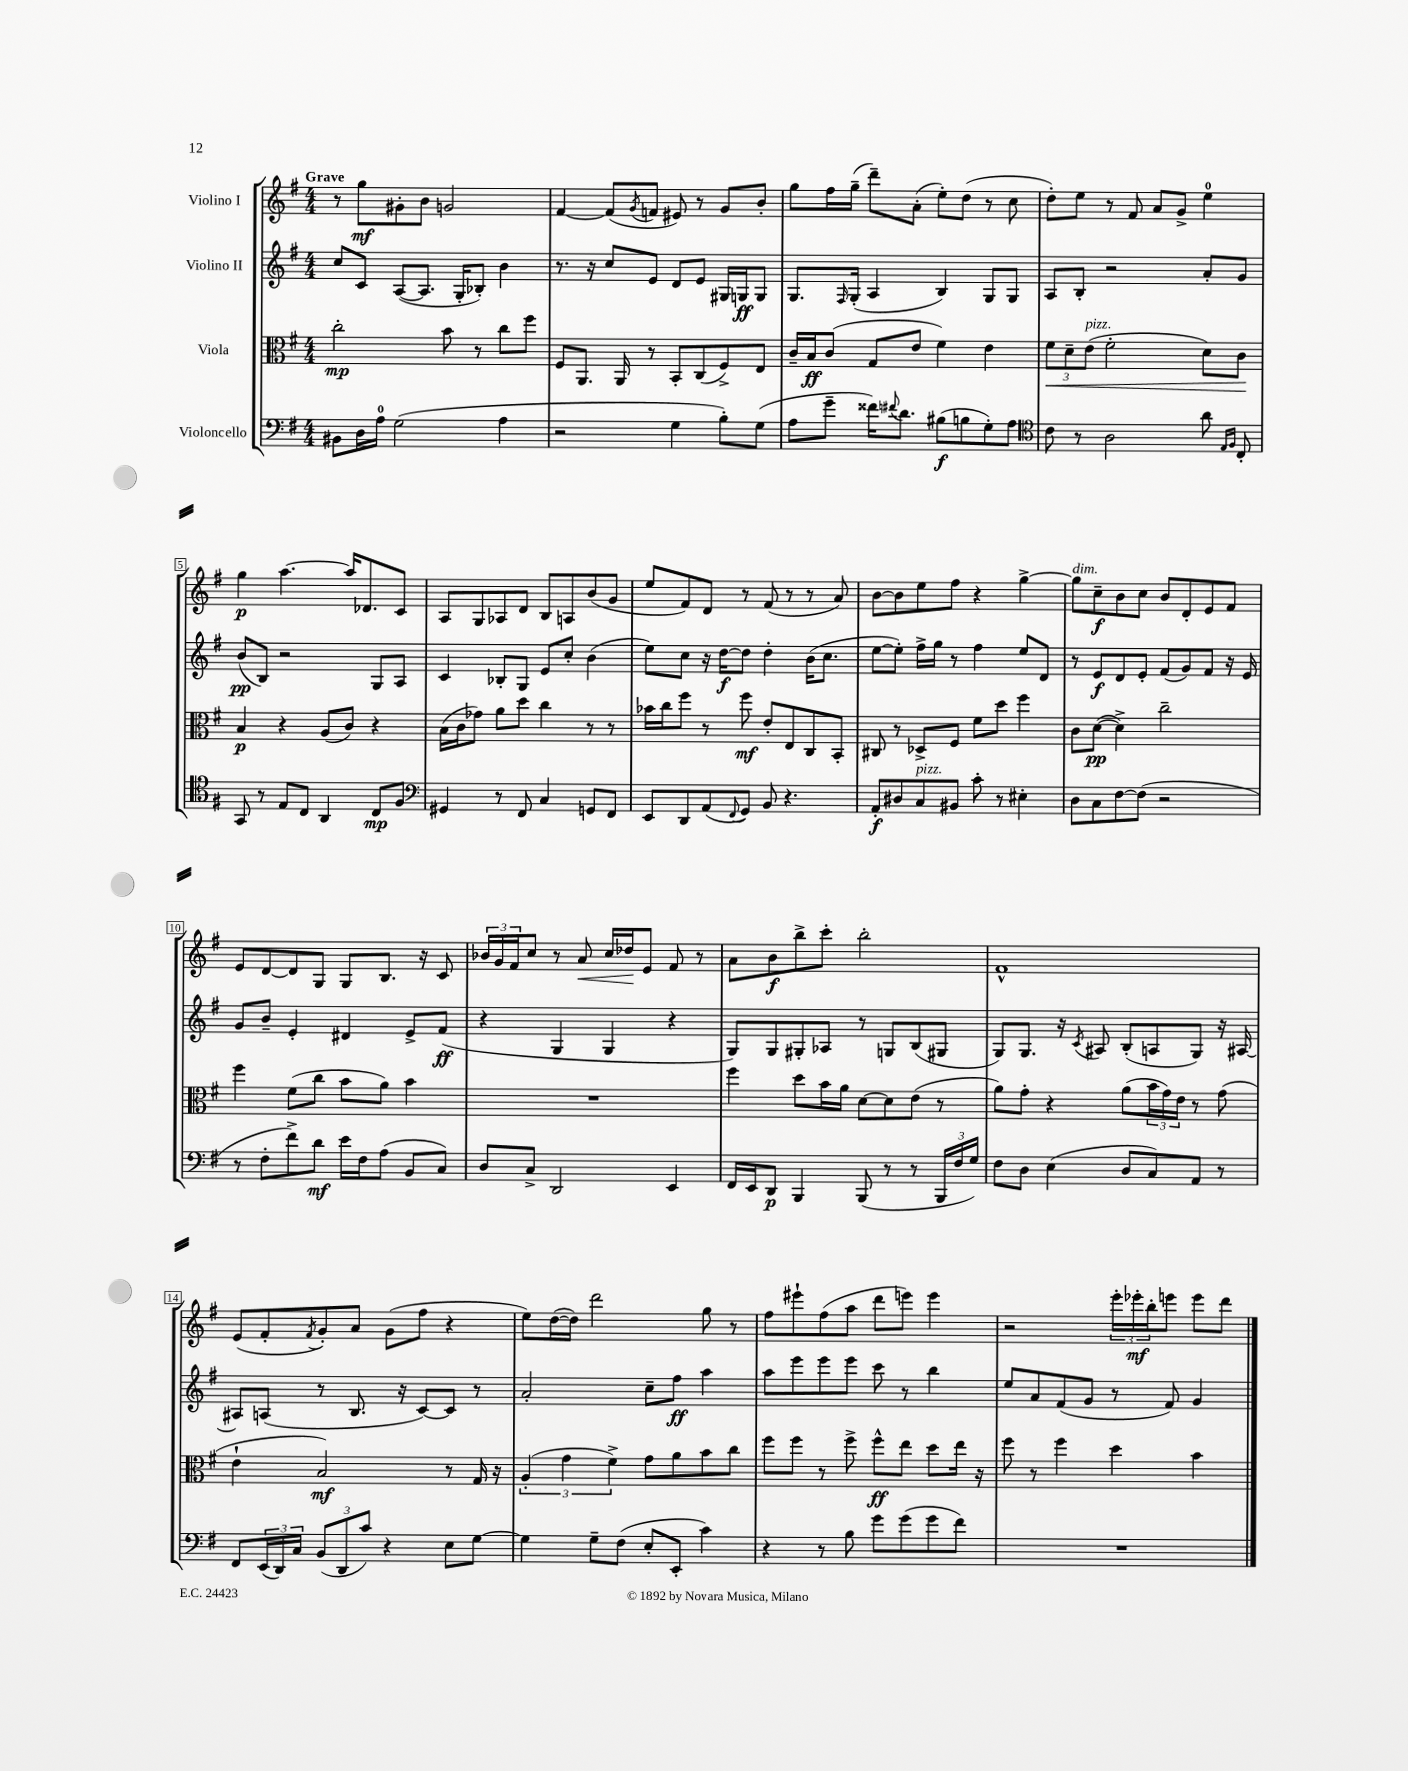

**kern	**dynam	**kern	**dynam	**kern	**dynam	**kern	**dynam
*part4	*part4	*part3	*part3	*part2	*part2	*part1	*part1
*staff4	*staff4	*staff3	*staff3	*staff2	*staff2	*staff1	*staff1
*I"Violoncello	*	*I"Viola	*	*I"Violino II	*	*I"Violino I	*
*clefF4	*	*clefC3	*	*clefG2	*	*clefG2	*
*k[f#]	*	*k[f#]	*	*k[f#]	*	*k[f#]	*
*M4/4	*	*M4/4	*	*M4/4	*	*M4/4	*
=1	=1	=1	=1	=1	=1	=1	=1
!	!	!	!	!	!	!LO:TX:a:B:t=Grave	!
8BB#X\L	.	2cc'\	mp	8cc/L	.	8r	.
16D\L	.	.	.	8c/J	.	8gg\L	mf
16A\JJ	.	.	.	.	.	.	.
(2G\	.	.	.	([8A/L	.	8g#X'\	.
.	.	.	.	8.A/J]	.	8b\J	.
.	.	8b\	.	.	.	2gn/	.
.	.	.	.	16G'/KL	.	.	.
.	.	8r	.	8B-X'/J)	.	.	.
4A\	.	8cc\L	.	4b\	.	.	.
.	.	8ff#\J	.	.	.	.	.
=2	=2	=2	=2	=2	=2	=2	=2
2r	.	8F#/L	.	8.r	.	[4f#/	.
.	.	8.AA/J	.	.	.	.	.
.	.	.	.	16r	.	.	.
.	.	.	.	8cc/L	.	(8f#/L]	.
.	.	16AA/	.	.	.	.	.
.	.	.	.	.	.	8qg/	.
.	.	8r	.	8e/J	.	8fn/J	.
4G\	.	8BB'/L	.	8d/L	.	8e#X/)	.
.	.	(8C/	.	8e/J	.	8r	.
8B'\L)	.	8F#^/)	.	16G#X/LL	.	8g/L	.
.	.	.	.	16Gn/J	ff	.	.
(8G\J	.	8E/J	.	8G/J	.	8b'/J	.
=3	=3	=3	=3	=3	=3	=3	=3
8A\L	.	16c~/LL	.	8.G/L	.	8gg\L	.
.	.	16B/J	ff	.	.	.	.
8g~\J	.	(8c/J	.	.	.	16ff#\L	.
.	.	.	.	16qqF#/	.	.	.
.	.	.	.	(16G'/Jk	.	(16gg~\JJ	.
16f##X\KL)	.	8G/L	.	4A/	.	8ddd~\L)	.
8qqf#X/	.	.	.	.	.	.	.
8.d\J	.	.	.	.	.	.	.
.	.	8e/J	.	.	.	(8a'\J	.
(8B#X\L	f	4f#\)	.	4B/)	.	8ee'\L)	.
8Bn\	.	.	.	.	.	(8dd\J	.
8G'\)	.	4e\	.	8G/L	.	8r	.
8A\J	.	.	.	8G/J	.	8cc\	.
=4	=4	=4	=4	=4	=4	=4	=4
*clefC4	*	*	*	*	*	*	*
!	!	!	!LO:HP:b	!	!	!	!
8c\	.	12f#\L	<	8A/L	.	8dd'\L)	.
.	.	12d~\	.	.	.	.	.
8r	.	.	.	8B'/J	.	8ee\J	.
!	!	!LO:TX:a:i:t=pizz.	!	!	!	!	!
.	.	(12e\J	.	.	.	.	.
2A\	.	2f#'\	.	2r	.	8r	.
.	.	.	.	.	.	8f#/	.
.	.	.	.	.	.	8a/L	.
.	.	.	.	.	.	8g^/J	.
8a\	.	8d\L)	.	8a'/L	.	4ee\	.
16qqE/LL	.	.	.	.	.	.	.
16qqF#/JJ	.	.	.	.	.	.	.
8C'/	.	8c\J	.	8g/J	.	.	.
.	.	.	[	.	.	.	.
!!LO:LB:g=z
=5	=5	=5	=5	=5	=5	=5	=5
8GG/	.	4B/	p	(8b/L	pp	4gg\	p
8r	.	.	.	8B/J)	.	.	.
8E/L	.	4r	.	2r	.	[4.aa\	.
8C/J	.	.	.	.	.	.	.
4AA/	.	(8A/L	.	.	.	.	.
.	.	8c/J)	.	.	.	16aa/KL]	.
.	.	.	.	.	.	8.d-X/	.
8C/L	mp	4r	.	8G/L	.	.	.
8F#/J	.	.	.	8A/J	.	8c/J	.
=6	=6	=6	=6	=6	=6	=6	=6
*clefF4	*	*	*	*	*	*	*
4GG#X/	.	(16B\LL	.	4c/	.	8A/L	.
.	.	16c\J	.	.	.	.	.
.	.	8g-X\J)	.	.	.	8G/	.
8r	.	8a\L	.	8B-X'/L	.	8A-X/	.
8FF#/	.	8dd\J	.	8G/J	.	8d/J	.
4C/	.	4cc\	.	8e/L	.	8B/L	.
.	.	.	.	8cc'/J	.	8An/	.
8GGn/L	.	8r	.	(4b\	.	(8b/	.
8FF#/J	.	8r	.	.	.	8g/J	.
=7	=7	=7	=7	=7	=7	=7	=7
8EE/L	.	16b-X\LL	.	8ee\L)	.	8ee/L	.
.	.	16cc\J	.	.	.	.	.
8DD/	.	8ff#\J	.	8cc\J	.	8f#/)	.
(8AA/	.	8r	.	16r	.	8d/J	.
.	.	.	.	[16dd\KL	f	.	.
8qqFF#/	.	.	.	.	.	.	.
8GG/J)	.	8ff#\	mf	8dd\J]	.	8r	.
8BB/	.	8e'/L	.	4dd'\	.	(8f#/	.
4.r	.	8E/	.	.	.	8r	.
.	.	8C/	.	(16b\KL	.	8r	.
.	.	.	.	8.cc\J	.	.	.
.	.	8BB'/J	.	.	.	8a/)	.
=8	=8	=8	=8	=8	=8	=8	=8
8AA'/L	f	8C#X/	.	[8ee\L	.	[8b\L	.
8D#X/	.	8r	.	8ee'\J])	.	8b\]	.
!LO:TX:a:i:t=pizz.	!	!	!	!	!	!	!
8C/	.	8D-X^/L	.	16ff#^\LL	.	8ee\	.
.	.	.	.	16gg\JJ	.	.	.
8BB#X/J	.	8F#/J	.	8r	.	8ff#\J	.
8c'\	.	8f#\L	.	4ff#\	.	4r	.
8r	.	8dd\J	.	.	.	.	.
4E#X'\	.	4ff#\	.	8ee/L	.	[4gg^\	.
.	.	.	.	8d/J	.	.	.
=9	=9	=9	=9	=9	=9	=9	=9
!	!	!	!	!	!	!LO:TX:a:i:t=dim.	!
8D\L	.	8c\L	.	8r	.	8gg\L]	.
8C\	.	([8d\J	pp	8e/L	f	8cc~\	f
[8F#\	.	4d^\])	.	8d/	.	8b\	.
(8F#\J]	.	.	.	8e'/J	.	8cc\J	.
2r	.	2cc~\	.	(8f#/L	.	8b/L	.
.	.	.	.	8g/)	.	8d'/	.
.	.	.	.	8f#/J	.	8e/	.
.	.	.	.	16r	.	8f#/J	.
.	.	.	.	16e/	.	.	.
!!LO:LB:g=z
=10	=10	=10	=10	=10	=10	=10	=10
8r	.	4ff#\	.	8g/L	.	8e/L	.
8F#'\L	.	.	.	8b~/J	.	[8d/	.
8f#^\)	.	(8f#\L	.	4e'/	.	8d/]	.
8d\J	mf	8cc\J	.	.	.	8G/J	.
16e\LL	.	8b\L	.	4d#X/	.	8G/L	.
16F#\J	.	.	.	.	.	.	.
(8A\J	.	8a\J)	.	.	.	8.B/J	.
8BB/L	.	4b\	.	8e^/L	.	.	.
.	.	.	.	.	.	16r	.
8C/J)	.	.	.	(8f#/J	ff	8c/	.
=11	=11	=11	=11	=11	=11	=11	=11
8D/L	.	1r	.	4r	.	24b-X/LL	.
.	.	.	.	.	.	24g/	.
.	.	.	.	.	.	24f#/J	.
8C^/J	.	.	.	.	.	8cc/J	.
2DD/	.	.	.	4G/	.	8r	.
!	!	!	!	!	!	!	!LO:HP:b
.	.	.	.	.	.	8a/	<
.	.	.	.	4G/	.	16cc/LL	.
.	.	.	.	.	.	16dd-X/J	.
.	.	.	.	.	.	8e/J	[
4EE/	.	.	.	4r	.	8f#/	.
.	.	.	.	.	.	8r	.
=12	=12	=12	=12	=12	=12	=12	=12
16FF#/LL	.	4ff#\	.	8G/L)	.	8a\L	.
16EE/J	.	.	.	.	.	.	.
8DD/J	p	.	.	8G/	.	8b\	f
4BBB/	.	8dd\L	.	8G#X'/	.	8bb^\	.
.	.	16b\L	.	8A-X/J	.	8ccc'\J	.
.	.	16a\JJ	.	.	.	.	.
(8BBB/	.	[8d\L	.	8r	.	2bb'\	.
8r	.	8d\]	.	8Gn/L	.	.	.
8r	.	(8e\J	.	(8B/	.	.	.
24BBB/LL	.	8r	.	8G#X/J	.	.	.
24F#/	.	.	.	.	.	.	.
24G/JJ)	.	.	.	.	.	.	.
=13	=13	=13	=13	=13	=13	=13	=13
8F#\L	.	8a\L)	.	8G/L)	.	1f#^^	.
8D\J	.	8g'\J	.	8.G/J	.	.	.
(4E\	.	4r	.	.	.	.	.
.	.	.	.	16r	.	.	.
.	.	.	.	8qc/	.	.	.
.	.	.	.	8A#X/	.	.	.
8D/L	.	(8a\L	.	(8B'/L	.	.	.
8C/)	.	24b\L	.	8An/	.	.	.
.	.	24g\)	.	.	.	.	.
.	.	24e\JJ	.	.	.	.	.
8AA/J	.	8r	.	8G/J)	.	.	.
8r	.	(8g\	.	16r	.	.	.
.	.	.	.	[16A#X/	.	.	.
!!LO:LB:g=z
=14	=14	=14	=14	=14	=14	=14	=14
8FF#/L	.	4e`\	.	8A#X/L]	.	(8e/L	.
(24EE/L	.	.	.	(8An/J	.	8f#'/	.
24DD/)	.	.	.	.	.	.	.
24C/JJ	.	.	.	.	.	.	.
.	.	.	.	.	.	8qf#/	.
(12BB/L	.	2B/)	mf	8r	.	8g'/)	.
12DD/	.	.	.	.	.	.	.
.	.	.	.	8.B/	.	8a/J	.
12c/J)	.	.	.	.	.	.	.
4r	.	.	.	.	.	(8g\L	.
.	.	.	.	16r	.	.	.
.	.	.	.	[8c/L)	.	8ff#\J	.
8E\L	.	8r	.	8c/J]	.	4r	.
[8G\J	.	16G/	.	8r	.	.	.
.	.	16r	.	.	.	.	.
=15	=15	=15	=15	=15	=15	=15	=15
4G\]	.	(6A'/	.	2a'/	.	8ee\L)	.
.	.	.	.	.	.	([16dd\L	.
.	.	6g\	.	.	.	.	.
.	.	.	.	.	.	16dd\JJ])	.
8G~\L	.	.	.	.	.	2ddd\	.
.	.	6f#^\)	.	.	.	.	.
(8F#\J	.	.	.	.	.	.	.
8E'/L	.	8g\L	.	8cc~\L	.	.	.
8EE'/J	.	8a\	.	8ff#\J	ff	.	.
4c\)	.	8b\	.	4aa\	.	8gg\	.
.	.	8cc\J	.	.	.	8r	.
=16	=16	=16	=16	=16	=16	=16	=16
4r	.	8ff#\L	.	8aa\L	.	8ff#\L	.
.	.	8ff#\J	.	8eee\	.	8eee#X`\	.
8r	.	8r	.	8eee\	.	(8ff#\	.
8B\	.	8ff#^\	.	8eee\J	.	8aa\J	.
8g\L	.	8ff#^^\L	ff	8ccc\	.	8ddd\L	.
(8g\	.	8ee\J	.	8r	.	8eeen\J)	.
8g\	.	8dd\L	.	4bb\	.	4eee\	.
8f#\J)	.	16ee\Jk	.	.	.	.	.
.	.	16r	.	.	.	.	.
=17	=17	=17	=17	=17	=17	=17	=17
1r	.	8ff#\	.	8ee/L	.	2r	.
.	.	8r	.	8a/	.	.	.
.	.	4ff#\	.	(8f#/	.	.	.
.	.	.	.	8g/J	.	.	.
.	.	4dd\	.	8r	.	24eee'\LL	.
.	.	.	.	.	.	24eee-X'\	mf
.	.	.	.	.	.	24bb'\J	.
.	.	.	.	8f#/)	.	8eeen\J	.
.	.	4b\	.	4g/	.	8eee\L	.
.	.	.	.	.	.	8ddd\J	.
==	==	==	==	==	==	==	==
*-	*-	*-	*-	*-	*-	*-	*-
